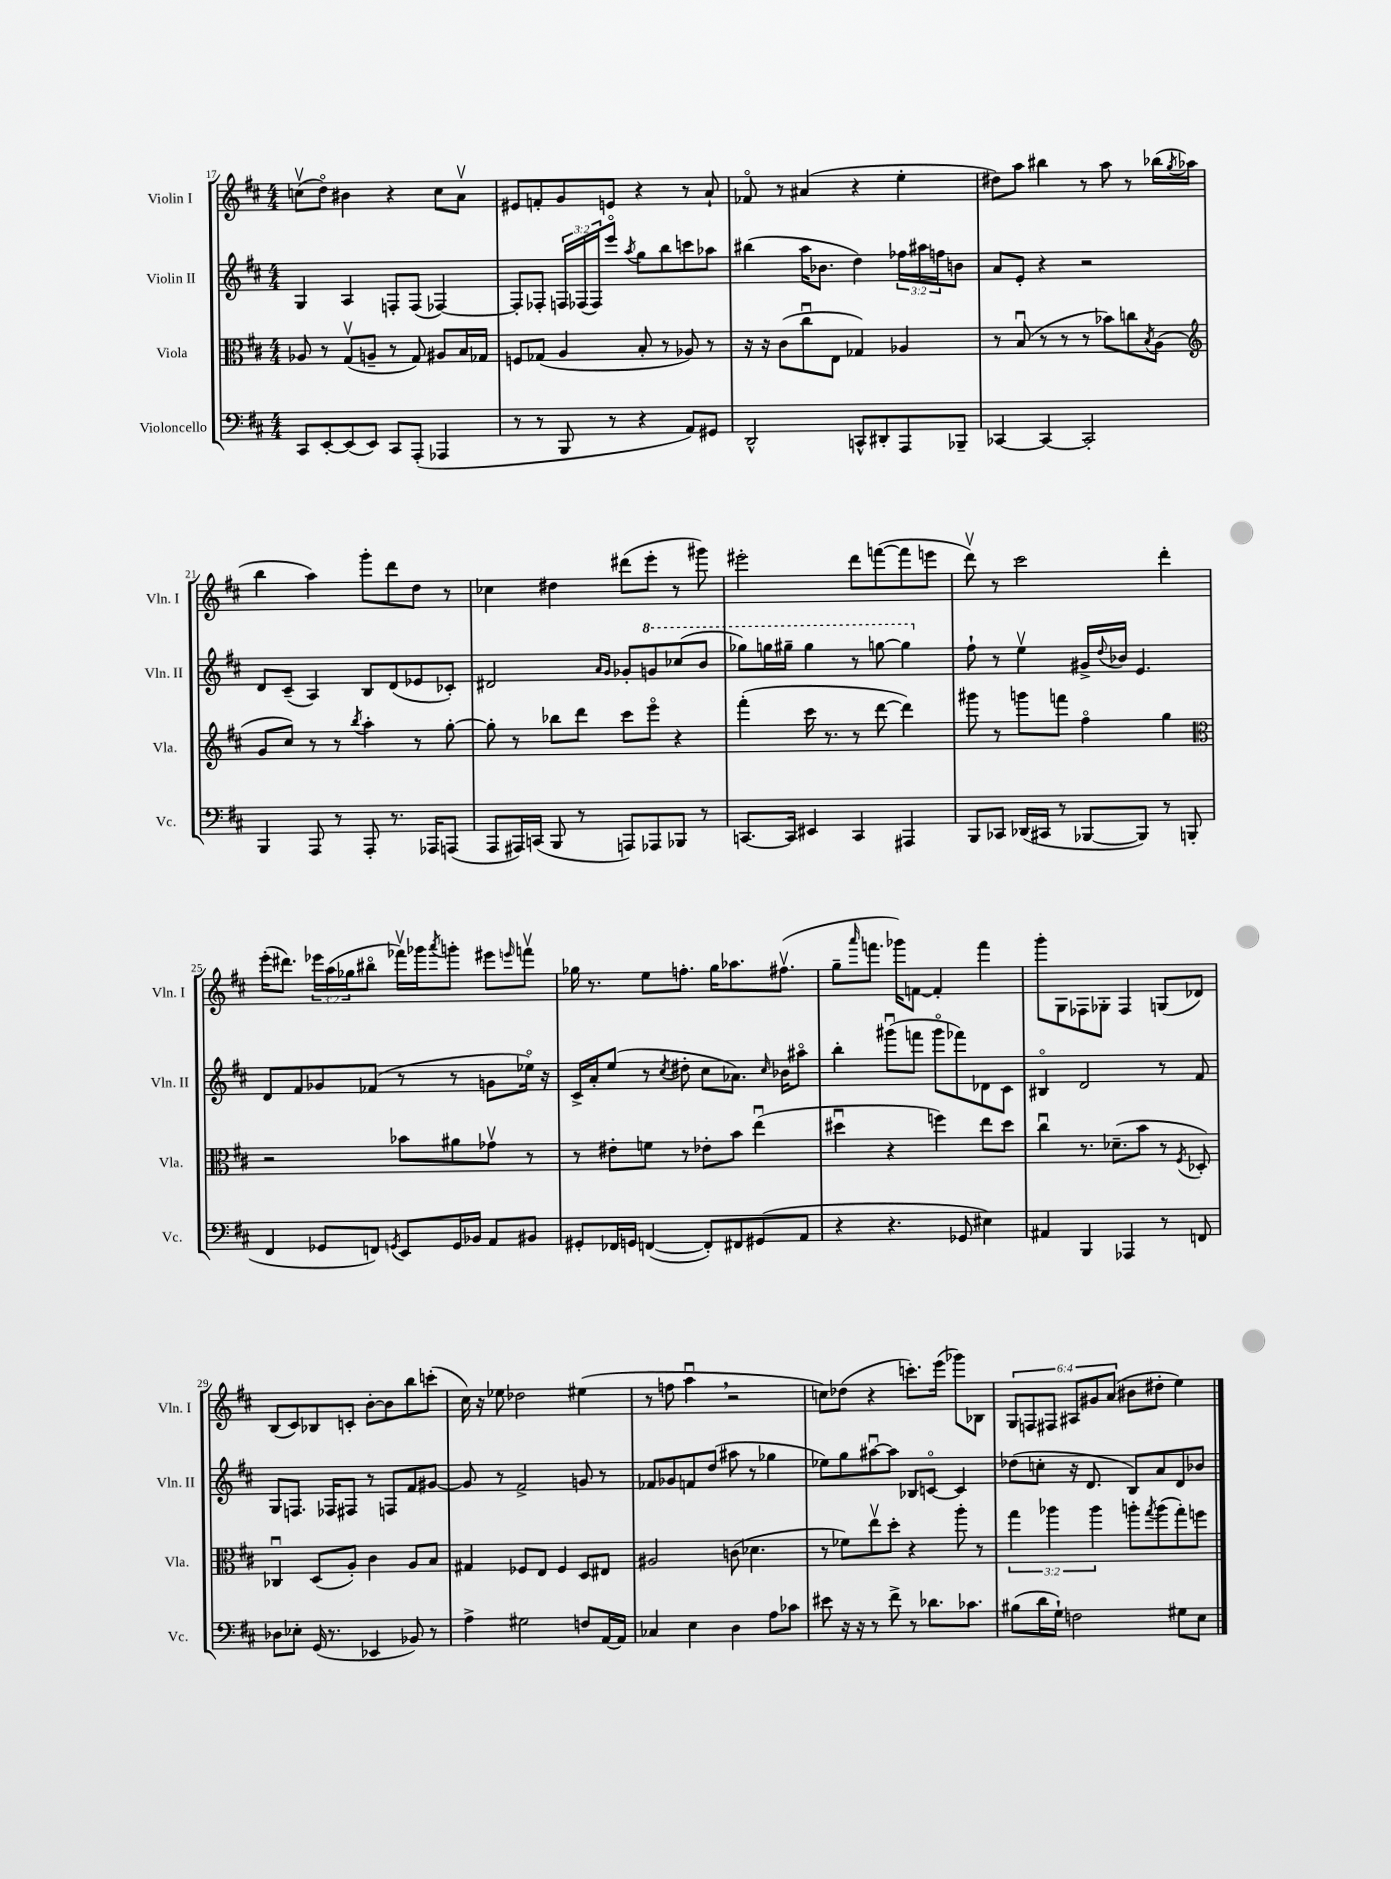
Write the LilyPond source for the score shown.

<<
\new StaffGroup <<
\new Staff = "s0" \with { instrumentName = "Violin I" shortInstrumentName = "Vln. I" } {
    \clef treble \key d \major \numericTimeSignature \time 4/4 \override Staff.TupletNumber.text = #tuplet-number::calc-fraction-text
    c''8\upbow( d''8\flageolet) bis'4 r4 c''8 a'8\upbow |
    eis'8 f'8-. g'8 e'8 r4 r8 a'8-! |
    fes'8\flageolet r8 ais'4( r4 e''4-. |
    dis''8) a''8 bis''4 r8 a''8 r8 bes''16( \acciaccatura { g''8 } aes''16 |
    b''4 a''4) g'''8-. d'''8 d''8 r8 |
    ces''4 dis''4 dis'''8( e'''8-. r8 gis'''8) |
    eis'''2-. d'''8 f'''8~( f'''8 e'''8 |
    d'''8\upbow) r8 cis'''2 d'''4-. |
    e'''16-.( dis'''8.) \tuplet 3/2 { ees'''16 a''16( ges''16 } bis''8\flageolet fes'''16\upbow) ges'''16 \acciaccatura { a'''8 } g'''8-. eis'''8 \grace { e'''16 } f'''8\upbow |
    ges''16 r8. e''8 f''8.-. ges''16 aes''8. fis''8.\upbow( |
    g''8-- \grace { a'''16 } f'''8. ges'''16) f'8~ f'4-. f'''4 |
    g'''8-. g8 fes8 ges8-. fes4 g8( des'8) |
    b8( cis'8) bes8 c'8-. b'8~-. b'8 b''8 c'''8-.( |
    cis''16) r16 ees''8 des''2 eis''4( |
    r8 f''8 a''4\downbow \breathe r2 |
    c''8) des''8( r4 c'''8.-.) e'''16( ges'''8) bes8 |
    \tuplet 6/4 { g8 f8 fis8 ais8 gis'8 a'8( } bis'8 dis''8-. e''4) \bar "|." |
}
\new Staff = "s1" \with { instrumentName = "Violin II" shortInstrumentName = "Vln. II" } {
    \clef treble \key d \major \numericTimeSignature \time 4/4 \override Staff.TupletNumber.text = #tuplet-number::calc-fraction-text
    g4 a4 f8-. f8( fes4~) |
    fes8-. fes8-. \tuplet 3/2 { f16 fes16( fes16) } e'''8\flageolet \acciaccatura { a''8 } g''8 b''8 c'''8 aes''8 |
    bis''4( a''16 bes'8. d''4) \tuplet 3/2 { fes''16 ais''16 f''16 } b'8 |
    a'8 e'8-. r4 r2 |
    d'8 cis'8--( a4) b8 d'8( ees'8 ces'8-.) |
    dis'2 \grace { a'16 g'16 } ges'8-. \ottava #1 g''!8 ces'''8( b''8 |
    ges'''8) g'''16 gis'''16-- gis'''4 r8 g'''8~ g'''4 \ottava #0 |
    fis''8-! r8 e''4\upbow gis'16-> \appoggiatura { d''8 } bes'16 e'4. |
    d'8 fis'8 ges'8 fes'8( r8 r8 g'8 ees''16\flageolet) r16 |
    cis'16-> a'16-. e''8( r8 \acciaccatura { cis''8 } dis''8-. cis''8 aes'8.) \grace { cis''16 } bes'16 ais''8\flageolet |
    b''4-. gis'''8\downbow( f'''8 gis'''8\flageolet fes'''8) des'8 cis'8 |
    bis4\flageolet d'2 r8 fis'8 |
    g8 f8. fes16 fis8 r8 f8 fis'8 gis'8~ |
    gis'8 r8 fis'2-> g'8 r8 |
    fes'8 ges'8 f'8 d''8( ais''8 r8 ges''4 |
    ees''8) g''8 ais''8~\downbow ais''8 bes8 c'8~\flageolet c'4 |
    des''8( c''8-. r16 d'8. b8) a'8 d'8 bes'8 \bar "|." |
}
\new Staff = "s2" \with { instrumentName = "Viola" shortInstrumentName = "Vla." } {
    \clef alto \key d \major \numericTimeSignature \time 4/4 \override Staff.TupletNumber.text = #tuplet-number::calc-fraction-text
    aes8 r8 g8\upbow( a8-- r8 g8) ais8 b16 ges16 |
    f8 ges8( a4 b8-. r8 aes8) r8 |
    r16 r16 cis'8( cis''8\downbow e8 ges4) aes4 |
    r8 b8\downbow( r8 r8 r8 bes'8) c''8 \acciaccatura { b8 } a8( |
    \clef treble g'8 cis''8) r8 r8 \acciaccatura { b''8 } a''4-. r8 g''8~-. |
    g''8-. r8 bes''8 d'''8 cis'''8 e'''8\flageolet r4 |
    fis'''4-.( cis'''16 r8. r8 d'''8~ d'''4) |
    gis'''8 r8 g'''8 f'''8 fis''4\flageolet g''4 |
    \clef alto r2 bes'8 ais'8 ges'8\upbow r8 |
    r8 eis'8-. f'8 r8 ees'8-. b'8 e''4\downbow( |
    dis''4\downbow r4 f''4) e''8 dis''8 |
    cis''4\downbow r8. des'8.--( b'8 r8 \acciaccatura { fis8 } des8-.) |
    ces4\downbow d8( a8-.) cis'4 a8 b8 |
    gis4 fes8 e8 fes4 d8 eis8 |
    ais2 c'8( des'4. |
    r8 fes'8) e''8\upbow d''8-. r4 a''8-. r8 |
    \tuplet 3/2 { g''4 aes''4 aes''4 } a''8-. \acciaccatura { g''8 } a''8( g''8-.) f''8 \bar "|." |
}
\new Staff = "s3" \with { instrumentName = "Violoncello" shortInstrumentName = "Vc." } {
    \clef bass \key d \major \numericTimeSignature \time 4/4
    cis,8 e,8~-. e,8( e,8) cis,8 a,,8-.( aes,,4 |
    r8 r8 b,,8 r8 r4 a,8) gis,8 |
    d,2-^ c,8-^ dis,8-. a,,8 bes,,8-- |
    ces,4~ ces,4~ ces,2-. |
    b,,4 a,,8 r8 a,,8-. r8. aes,,16 a,,8( |
    a,,8 ais,,16) c,16( b,,8 r8 a,,8) aes,,8 bes,,8 r8 |
    c,8.~ c,16 eis,4 c,4 ais,,4 |
    b,,8 ces,8 des,16( cis,16 r8 bes,,8~ bes,,8) r8 b,,8( |
    fis,4 ges,8 f,8) \acciaccatura { g,8 } e,8 g,16 bes,16 a,8 bis,8 |
    gis,8-. fes,16 g,16 f,4~( f,8-.) fis,8 gis,8( a,8 |
    r4 r4. ges,8 eis4) |
    ais,4 b,,4 aes,,4 r8 f,8 |
    des8 ees8-. g,16( r8. ees,4 bes,8) r8 |
    a4-> gis2 f8 a,16~ a,16 |
    ces4 e4 d4 a8 ces'8 |
    eis'8 r16 r16 r8 fis'8-> r8 des'8. ces'8. |
    bis8( d'16 g16-!) f2 gis8 e8 \bar "|." |
}
>>
>>
\layout { \context { \Score currentBarNumber = #17 } }
